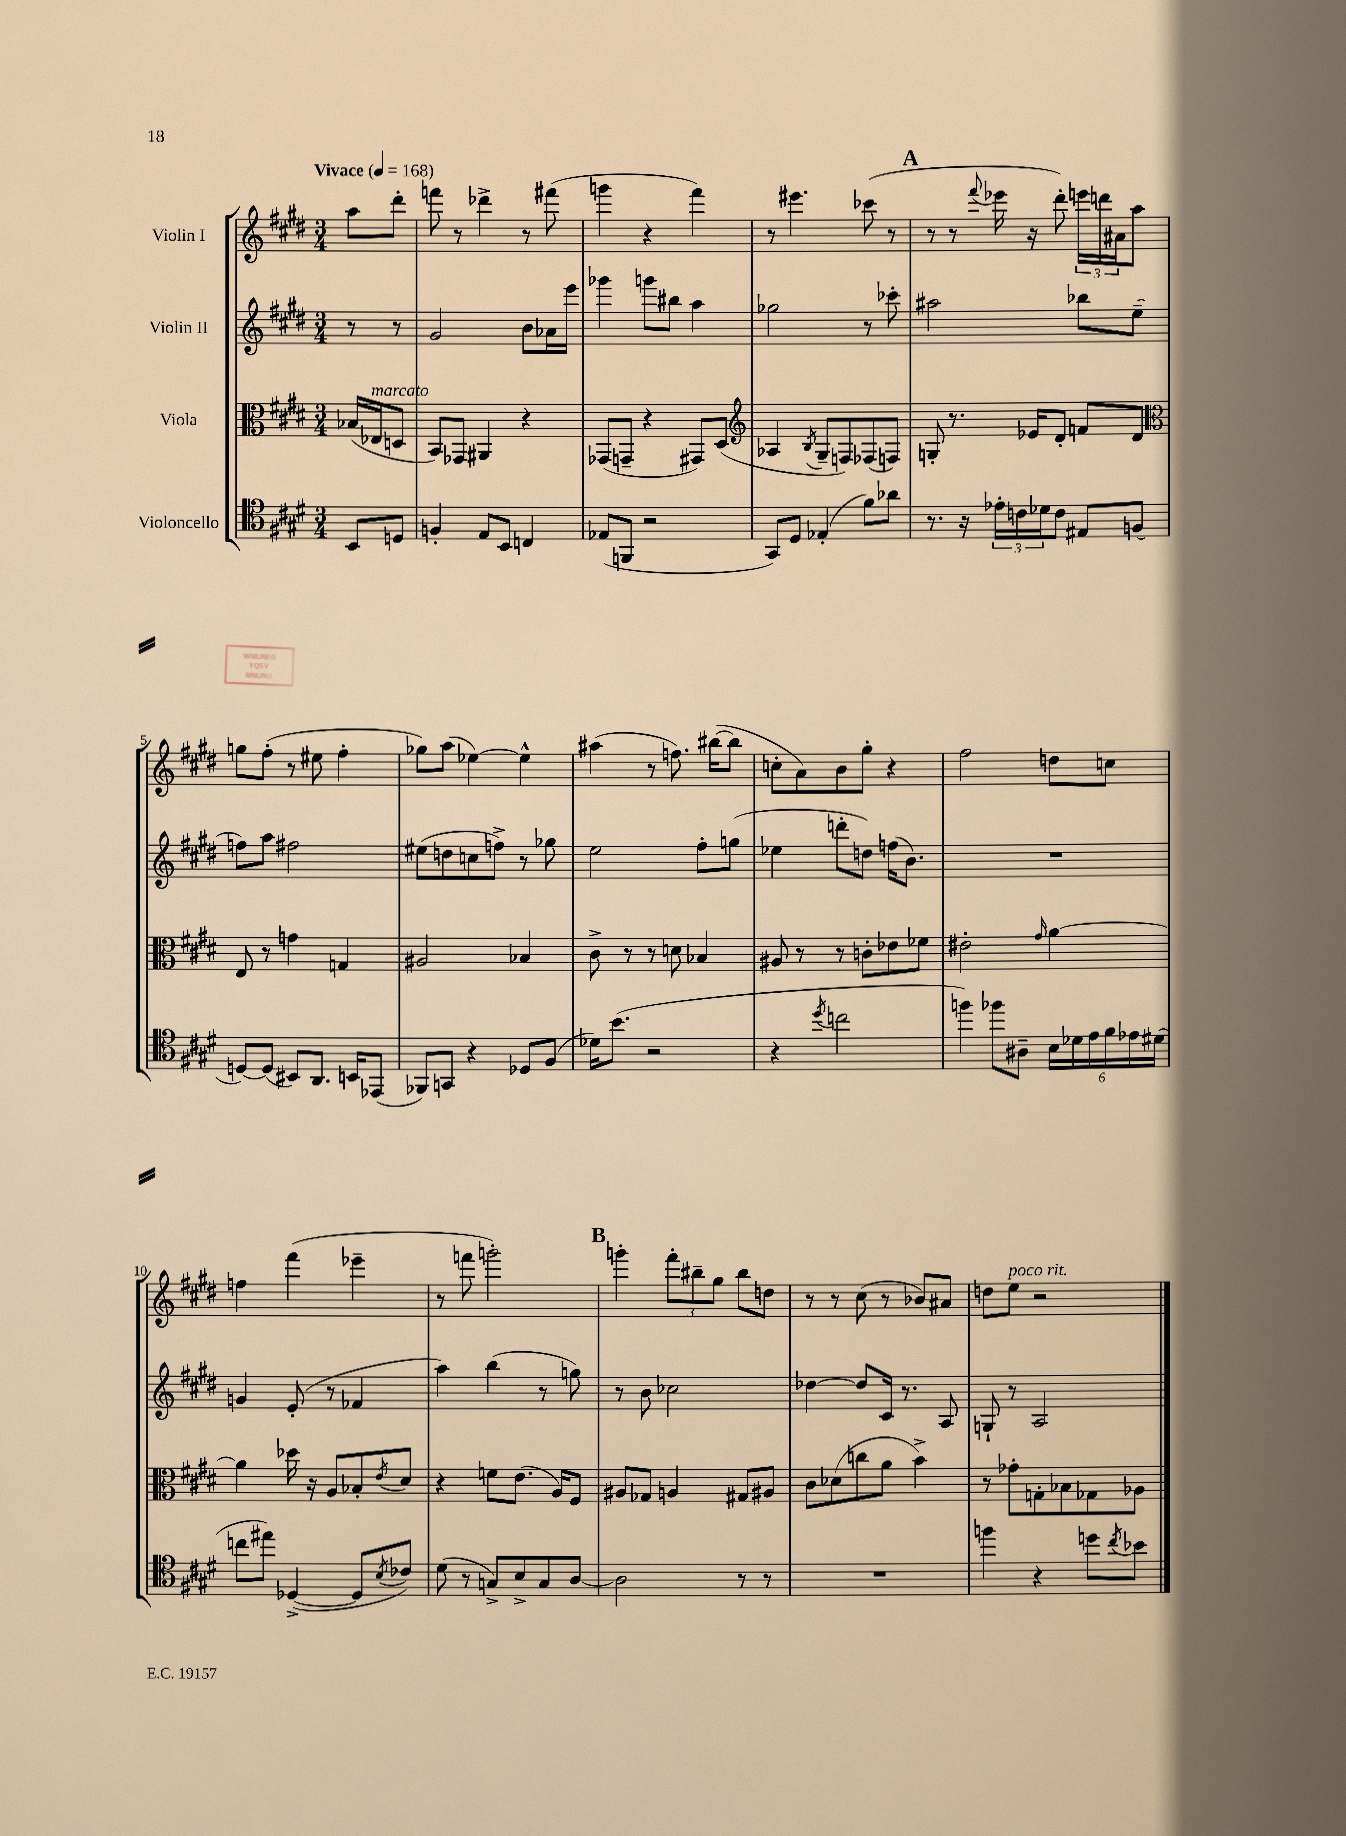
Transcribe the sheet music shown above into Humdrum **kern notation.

**kern	**kern	**kern	**kern
*part4	*part3	*part2	*part1
*staff4	*staff3	*staff2	*staff1
*I"Violoncello	*I"Viola	*I"Violin II	*I"Violin I
*clefC4	*clefC3	*clefG2	*clefG2
*k[f#c#g#d#]	*k[f#c#g#d#]	*k[f#c#g#d#]	*k[f#c#g#d#]
*M3/4	*M3/4	*M3/4	*M3/4
*MM168	*MM168	*MM168	*MM168
=	=	=	=
!	!	!	!LO:TX:a:B:t=Vivace
8BB/L	(16B-X/LL	8r	8aa\L
!	!LO:TX:a:i:t=marcato	!	!
.	16E-X/J	.	.
8Dn/J	8Dn/J	8r	8ddd#'\J
=1	=1	=1	=1
4Fn'/	8BB/L)	2g#/	8fffn\
.	8GG-X/J	.	8r
8E/L	4AA#X/	.	4ddd-X^\
8BB/J	.	.	.
4Cn/	4r	8b\L	8r
.	.	16a-X\L	(8fff#X\
.	.	16eee\JJ	.
=2	=2	=2	=2
(8E-X/L	(8GG-X/L	4ggg-X\	4gggn\
8FFn/J	8GGn~/J	.	.
2r	4r	8gggn\L	4r
.	.	8bb#X\J	.
.	8GG#X/L)	4aa\	4fff#\)
.	(8D#/J	.	.
=3	=3	=3	=3
*	*clefG2	*	*
8GG#/L)	4A-X/	2gg-X\	8r
8D#/J	.	.	4.eee#X\
.	8qB/	.	.
(4E-X'/	8G#~/L	.	.
.	8Fn/)	.	.
8f#\L)	(8F-X/	8r	(8ccc-X\
8a-X\J	8Fn/J)	8ccc-X'\	8r
!!LO:REH:place=s1:t=A
=4	=4	=4	=4
8.r	8Gn'/	2aa#X\	8r
.	8.r	.	8r
16r	.	.	.
.	.	.	8qqfff#/
24e-X'\LL	.	.	16eee-X\
24cn\	.	.	.
.	16e-X/KL	.	16r
24d-X\J	.	.	.
8c\J	8d#'/J	.	8ddd#'\)
8E#X/L	8fn/L	8bb-X\L	24eeen\LL
.	.	.	24dddn\
.	.	.	24a#X\J
(8Fn/J	8d#/J	(8ee~\J	8aa\J
!!LO:LB:g=z
=5	=5	=5	=5
*	*clefC3	*	*
[8Dn/L)	8E/	8ffn\L)	8ggn\L
(8D/J]	8r	8aa\J	(8ff#'\J
8BB#X/L)	4gn\	2ff#X\	8r
8.AA/J	.	.	8ee#X\
.	4Gn/	.	4ff#'\
16BBn/KL	.	.	.
(8EE-X/J	.	.	.
=6	=6	=6	=6
8FF-X/L)	2A#X/	(8ee#X\L	8gg-X\L)
8GGn/J	.	8ddn\	(8aa\J
4r	.	8ccn\	[4ee-X\)
.	.	8ffn^\J)	.
8D-X/L	4B-X/	8r	4ee-^^\]
(8F#/J	.	8gg-X\	.
=7	=7	=7	=7
16d-X\KL)	8c#^\	2ee\	(4aa#X\
(8.b\J	.	.	.
.	8r	.	.
2r	8r	.	8r
.	8dn\	.	8.ffn\)
.	4B-X/	8ff#'\L	.
.	.	.	([16bb#X\KL
.	.	(8ggn\J	8bb#\J]
=8	=8	=8	=8
4r	8A#X/	4ee-X\	8ccn'\L
.	8r	.	8a\)
8qdd#/	.	.	.
2ccn\	8r	8dddn'\L	8b\
.	8cn'\L	8ddn\J)	8gg#'\J
.	8e-X\	(16ffn\KL	4r
.	.	8.b\J)	.
.	8f-X\J	.	.
=9	=9	=9	=9
4ffn\)	2e#X'\	2.r	2ff#\
8ff-X\L	.	.	.
8A#X~\J	.	.	.
.	16qqg#/	.	.
24B\LL	[4a\	.	8ddn\L
24d-X\	.	.	.
24e\	.	.	.
24f#\	.	.	8ccn\J
24e-X\	.	.	.
(24d#X\JJ	.	.	.
!!LO:LB:g=z
=10	=10	=10	=10
8ccn\L	4a\]	4gn/	4ffn\
8ee#X\J)	.	.	.
([4D-X^/	16dd-X\	(8e'/	(4fff#\
.	16r	.	.
.	8A/L	8r	.
8D-/L]	8B-X'/	4f-X/	4eee-X~\
8qB/	8qe/	.	.
8c-X/J)	8d#/J	.	.
=11	=11	=11	=11
(8d#\	4r	4aa\)	8r
8r	.	.	8fffn\
8Gn^/L)	8fn\L	(4bb\	2gggn'\)
8B^/	(8.e\J	.	.
8G/	.	8r	.
.	16A/KL)	.	.
[8A/J	8F#/J	8ggn\)	.
!!LO:REH:place=s1:t=B
=12	=12	=12	=12
2A\]	8A#X/L	8r	4gggn'\
.	8G-X/J	8b\	.
.	4An/	2cc-X\	12fff#'\L
.	.	.	12bb#X~\
.	.	.	12gg#\J
8r	8G#X/L	.	8bb#\L
8r	8A#X/J	.	8ddn\J
=13	=13	=13	=13
2.r	8c#\L	[4dd-X\	8r
.	(8d-X\	.	8r
.	8ccn\	8dd-/L]	(8cc#\
.	8a\J	16c#/Jk	8r
.	.	8.r	.
.	4b^\)	.	8b-X/L)
.	.	8A/	8a#X/J
=14	=14	=14	=14
4ffn\	8r	8Gn`/	8ddn\L
!	!	!	!LO:TX:a:i:t=poco rit.
.	8g-X'\L	8r	8ee\J
4r	8Gn'\	2A/	2r
.	8B-X\	.	.
8ddn\L	8G-X\	.	.
8qcc#/	.	.	.
8b-X\J	8A-X\J	.	.
==	==	==	==
*-	*-	*-	*-
